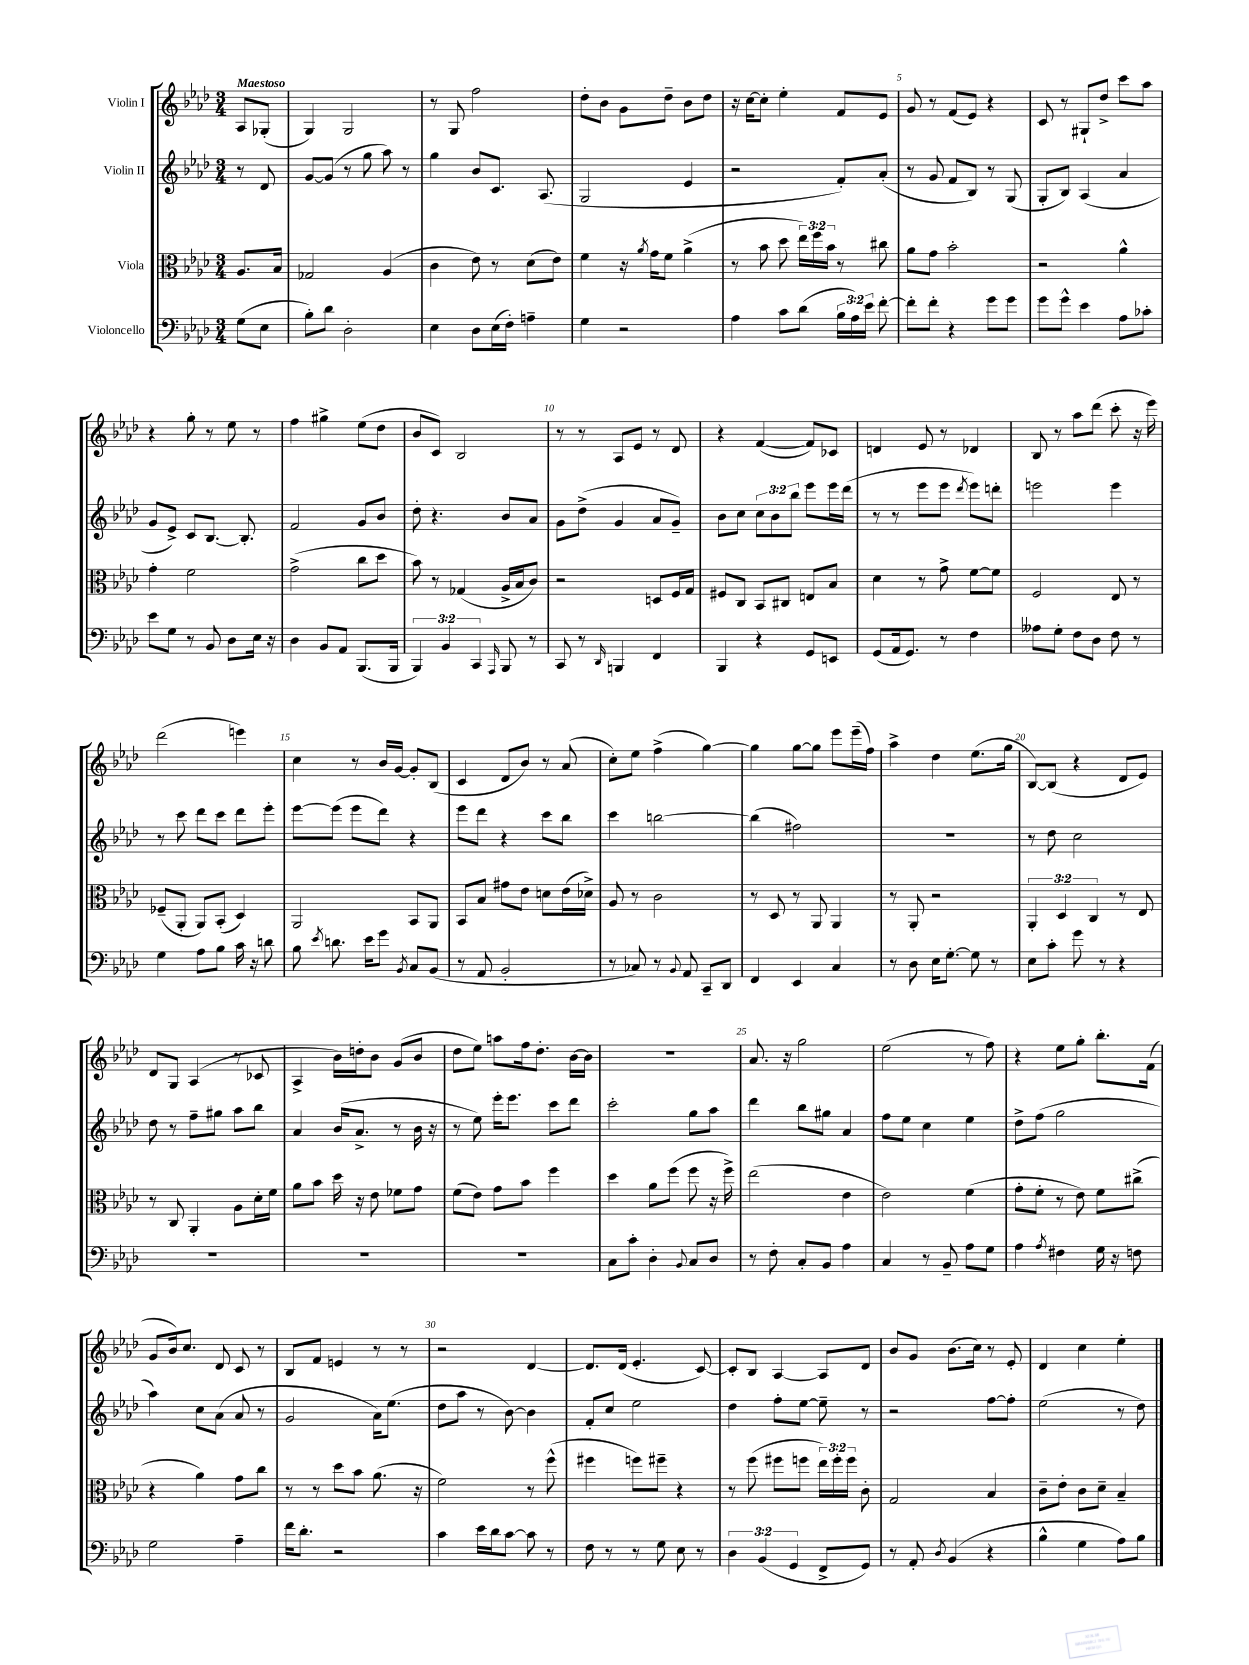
<<
\new StaffGroup <<
\new Staff = "s0" \with { instrumentName = "Violin I" } {
    \clef treble \key aes \major \numericTimeSignature \time 3/4 \partial 4 \tempo "Maestoso"
    \autoBeamOff aes8[ ges8]-.( |
    g4) g2 |
    r8 g8 f''2 |
    des''8[-. bes'8] g'8[ des''8]-- bes'8[ des''8] |
    r16 c''16[~ c''8]-. ees''4-. f'8[ ees'8] |
    g'8 r8 f'8[( ees'8]) r4 |
    c'8 r8 gis8[-! des''8]-> c'''8[ aes''8] |
    r4 g''8-. r8 ees''8 r8 |
    f''4 gis''4-> ees''8[( des''8] |
    bes'8[ c'8]) bes2 |
    r8 r8 aes8[ ees'8] r8 des'8 |
    r4 f'4~( f'8[) ces'8] |
    d'4 ees'8 r8 des'4 |
    bes8 r8 aes''8[ des'''8]( c'''8-. r16 ees'''16) |
    des'''2( e'''4) |
    c''4 r8 bes'16[ g'16]~ g'8[-. bes8]( |
    c'4 des'8[ bes'8]) r8 aes'8( |
    c''8[-.) ees''8] f''4->( g''4~) |
    g''4 g''8[~ g''8] ees'''8[ ees'''16--( f''16]) |
    aes''4-> des''4 ees''8.[( g''16] |
    bes8[~) bes8]( r4 des'8[ ees'8]) |
    des'8[ g8] aes4( r8 ces'8 |
    aes4-> bes'16[) d''16-. bes'8] g'8[( bes'8] |
    des''8[ ees''8]) a''8[ f''16 des''8.]-. bes'16[~ bes'16] |
    R2. |
    aes'8. r16 g''2 |
    ees''2( r8 f''8) |
    r4 ees''8[ g''8]-. bes''8.[-. f'16]( |
    g'8[ bes'16) c''8.] des'8 c'8 r8 |
    bes8[ f'8] e'4 r8 r8 |
    r2 des'4~ |
    des'8.[ des'16]( ees'4.-. c'8~) |
    c'8[-. bes8] aes4~ aes8[ des'8] |
    bes'8[ g'8] bes'8.[( c''16]) r8 ees'8-. |
    des'4 c''4 ees''4-. \bar "|." |
}
\new Staff = "s1" \with { instrumentName = "Violin II" } {
    \clef treble \key aes \major \numericTimeSignature \time 3/4 \override Staff.TupletNumber.text = #tuplet-number::calc-fraction-text \partial 4
    \autoBeamOff r8 des'8 |
    g'8[~ g'8]( r8 g''8 aes''8) r8 |
    g''4 bes'8[ c'8.] aes8.( |
    g2 ees'4 |
    r2 f'8[-.) aes'8]-.( |
    r8 g'8 f'8[ bes8]) r8 g8( |
    g8[-. bes8]) aes4( aes'4 |
    g'8[ ees'8]->) c'8[ bes8.]~ bes8.-. |
    f'2 g'8[ bes'8] |
    des''8-. r4. bes'8[ aes'8] |
    g'8[ des''8]->( g'4 aes'8[ g'8]--) |
    bes'8[ c''8] \tuplet 3/2 { c''8[ bes'8 bes''8] } ees'''8[ ees'''16 des'''16]( |
    r8 r8 ees'''8[ ees'''8] \acciaccatura { des'''8 } ees'''8[) d'''8]-. |
    e'''2 e'''4 |
    r8 c'''8 des'''8[ c'''8] des'''8[ ees'''8]-. |
    ees'''8[~ ees'''8]( ees'''8[ des'''8]) r4 |
    ees'''8[ des'''8] r4 c'''8[ bes''8] |
    c'''4 b''2~ |
    b''4( fis''2) |
    R2. |
    r8 des''8 c''2 |
    des''8 r8 f''8[-- gis''8] aes''8[ bes''8] |
    aes'4 bes'16[( aes'8.]-> r8 bes'16 r16 |
    r8 ees''8) ees'''16[-. ees'''8.] c'''8[ des'''8] |
    c'''2-. g''8[ aes''8] |
    des'''4 bes''8[ gis''8] aes'4 |
    f''8[ ees''8] c''4 ees''4 |
    des''8[-> f''8]( g''2 |
    aes''4) c''8[ aes'8]( aes'8 r8 |
    g'2 aes'16[) ees''8.]( |
    des''8[ aes''8] r8 bes'8~) bes'4 |
    f'8[-. c''8] ees''2 |
    des''4 f''8[-. ees''8]~ ees''8-- r8 |
    r2 f''8[~ f''8]-. |
    ees''2( r8 des''8) \bar "|." |
}
\new Staff = "s2" \with { instrumentName = "Viola" } {
    \clef alto \key aes \major \numericTimeSignature \time 3/4 \override Staff.TupletNumber.text = #tuplet-number::calc-fraction-text \partial 4
    \autoBeamOff aes8.[ bes16] |
    ges2 aes4( |
    c'4 ees'8) r8 des'8[( ees'8]) |
    f'4 r16 \acciaccatura { aes'8 } g'16[ f'8] aes'4->( |
    r8 bes'8 des''8 \tuplet 3/2 { ees''16[) f''16 bes'16] } r8 cis''8 |
    aes'8[ g'8] bes'2-. |
    r2 aes'4-^ |
    g'4-. f'2 |
    g'2->( c''8[ des''8] |
    bes'8) r8 ges4( aes16[-> bes16 c'8]) |
    r2 d8[ f16 g16] |
    fis8[ c8] bes,8[ cis8] e8[ bes8] |
    des'4 r8 g'8-> f'8[~ f'8] |
    f2 ees8 r8 |
    fes8[--( aes,8]-. aes,8[) bes,8]-.( des4) |
    aes,2 bes,8[ aes,8] |
    bes,8[ bes8] gis'8[ ees'8] d'8[ ees'16( des'16]->) |
    aes8 r8 c'2 |
    r8 des8 r8 aes,8 aes,4 |
    r8 aes,8-. r2 |
    \tuplet 3/2 { aes,4-. des4 c4 } r8 ees8 |
    r8 c8 aes,4-. aes8[ des'16-. f'16] |
    aes'8[ bes'8] des''16 r16 ees'8 fes'8[ g'8] |
    f'8[( ees'8]) g'8[ bes'8] f''4 |
    des''4 aes'8[ f''8]( f''8 r16 f''16->) |
    ees''2( ees'4 |
    ees'2) f'4( |
    g'8[-. f'8]-. r8 ees'8) f'8[ cis''8]->( |
    r4 aes'4) g'8[ c''8] |
    r8 r8 des''8[ bes'8] aes'8.( r16 |
    f'2) r8 f''8-^( |
    fis''4 f''8[) fis''8]-- r4 |
    r8 f''8( fis''8[ f''8] \tuplet 3/2 { ees''16[) f''16-. f''16] } c'8-. |
    g2 bes4 |
    c'8[-- ees'8]-. c'8[ des'8]-- bes4-- \bar "|." |
}
\new Staff = "s3" \with { instrumentName = "Violoncello" } {
    \clef bass \key aes \major \numericTimeSignature \time 3/4 \override Staff.TupletNumber.text = #tuplet-number::calc-fraction-text \partial 4
    \autoBeamOff g8[( ees8] |
    bes8[-.) des'8] des2-. |
    ees4 des8[ ees16( f16]-.) a4-- |
    g4 r2 |
    aes4 c'8[ des'8]( \tuplet 3/2 { bes16[ aes16) ees'16] } f'8~-. |
    f'8[-. f'8]-. r4 g'8[ g'8] |
    g'8[ g'8]-^ ees'4 aes8[ ces'8]-. |
    ees'8[ g8] r8 bes,8 des8[ ees16] r16 |
    des4 bes,8[ aes,8] bes,,8.[( bes,,16] |
    \tuplet 3/2 { bes,,4) bes,4 c,4 } \grace { aes,,16 } bes,,8 r8 |
    c,8 r8 \grace { des,16 } b,,4 f,4 |
    bes,,4 r4 g,8[ e,8] |
    g,8[( aes,16 g,8.]) r8 f4 |
    aeses8[ g8]-. f8[ des8] f8 r8 |
    g4 aes8[ bes8] c'16 r16 d'8 |
    bes8 \acciaccatura { ees'8 } d'8. ees'16[ g'8] \acciaccatura { bes,8 } c8[ bes,8]( |
    r8 aes,8 bes,2-. |
    r8 ces8) r8 \appoggiatura { bes,8 } aes,8 c,8[-- des,8] |
    f,4 ees,4 c4 |
    r8 des8 ees16[ g8.]~-. g8 r8 |
    ees8[ c'8]-. g'8 r8 r4 |
    R2. |
    R2. |
    R2. |
    c8[ c'8]-. des4-. \appoggiatura { bes,8 } c8[ des8] |
    r8 f8-. c8[-. bes,8] aes4 |
    c4 r8 bes,8-- aes8[ g8] |
    aes4 \acciaccatura { aes8 } fis4 g16 r16 f8 |
    g2 aes4-- |
    f'16[ des'8.]-. r2 |
    c'4 ees'16[ des'16 c'8]~ c'8 r8 |
    f8 r8 r8 g8 ees8 r8 |
    \tuplet 3/2 { des4 bes,4( g,4 } f,8[-> g,8]) |
    r8 aes,8-. \acciaccatura { des8 } bes,4( r4 |
    bes4-^ g4 aes8[) bes8] \bar "|." |
}
>>
>>
\layout { \context { \Score \override BarNumber.break-visibility = ##(#f #t #t) barNumberVisibility = #(every-nth-bar-number-visible 5) } }
